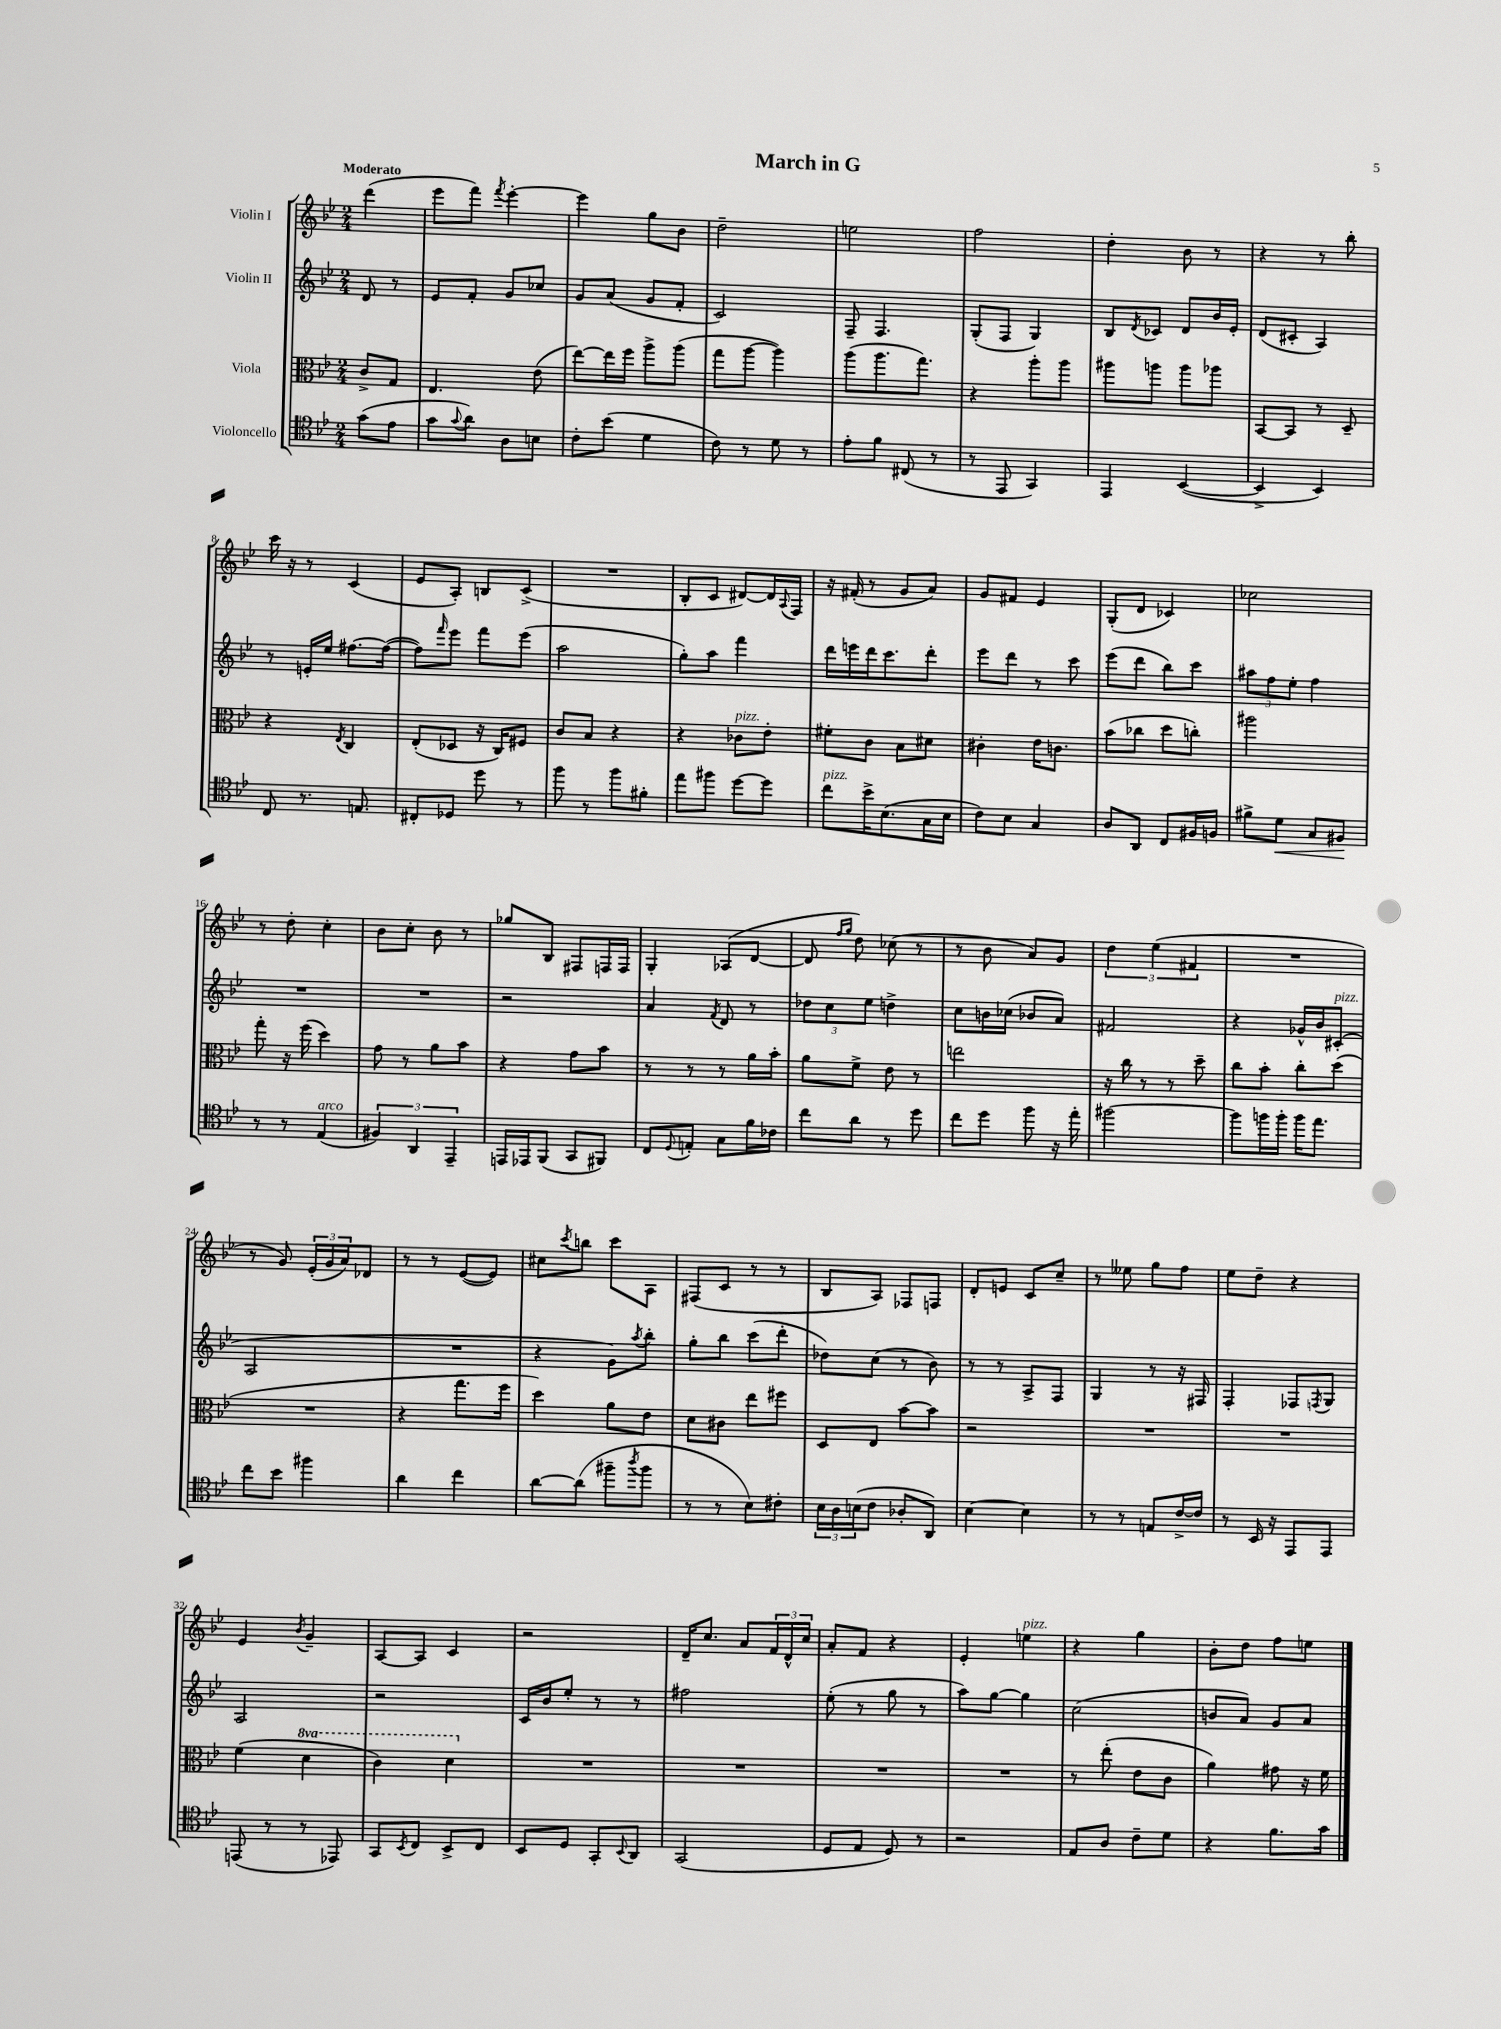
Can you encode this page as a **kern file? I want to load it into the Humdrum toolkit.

**kern	**dynam	**kern	**kern	**kern
*part4	*part4	*part3	*part2	*part1
*staff4	*staff4	*staff3	*staff2	*staff1
*I"Violoncello	*	*I"Viola	*I"Violin II	*I"Violin I
*clefC4	*	*clefC3	*clefG2	*clefG2
*k[b-e-]	*	*k[b-e-]	*k[b-e-]	*k[b-e-]
*M2/4	*	*M2/4	*M2/4	*M2/4
=	=	=	=	=
!	!	!	!	!LO:TX:a:B:t=Moderato
(8g\L	.	8c^/L	8d/	(4ddd\
8e-\J	.	8G/J	8r	.
=1	=1	=1	=1	=1
8g\L	.	4.E-/	8e-/L	8eee-\L
8qqg/	.	.	.	.
8a\J)	.	.	8f'/J	8fff\J)
.	.	.	.	8qfff/
8A\L	.	.	8g/L	[4eee-'\
8Bn\J	.	(8e-\	8cc-X/J	.
=2	=2	=2	=2	=2
8c'\L	.	[8ee-\L)	8g/L	4eee-\]
(8b-\J	.	16ee-\L]	(8a/J	.
.	.	16ff\JJ	.	.
4d\	.	8aa^\L	8g/L	8gg\L
.	.	(8aa\J	8f'/J	8b-\J
=3	=3	=3	=3	=3
8c\)	.	8gg\L	2c/)	2dd~\
8r	.	[8aa\J	.	.
8d\	.	4aa\])	.	.
8r	.	.	.	.
=4	=4	=4	=4	=4
8e-'\L	.	(8aa\L	8F~/	2een\
8f\J	.	8.aa\	4.F/	.
(8C#X/	.	.	.	.
.	.	8.gg\J)	.	.
8r	.	.	.	.
=5	=5	=5	=5	=5
8r	.	4r	(8G'/L	2ff\
8EE-/	.	.	8F/J	.
4GG/)	.	8aa'\L	4G/)	.
.	.	8aa\J	.	.
=6	=6	=6	=6	=6
4EE-/	.	8aa#X\L	8B-/L	4dd'\
.	.	.	8qd/	.
.	.	8aan\J	8c-X/J	.
([4BB-/	.	8aa\L	8d/L	8b-\
.	.	8aa-X\J	16b-/L	8r
.	.	.	16e-'/JJ	.
=7	=7	=7	=7	=7
4BB-^/]	.	[8BB-/L	(8d/L	4r
.	.	8BB-/J]	8c#X'/J	.
4BB-/)	.	8r	4A/)	8r
.	.	8D~/	.	8bb-'\
!!LO:LB:g=z
=8	=8	=8	=8	=8
8C/	.	4r	8r	16ccc\
.	.	.	.	16r
8.r	.	.	16en'/LL	8r
.	.	.	16ee-/JJ	.
.	.	8qE-/	.	.
.	.	4C/	[8.ff#X\L	(4c/
8.En/	.	.	.	.
.	.	.	(16ff#\Jk_	.
=9	=9	=9	=9	=9
8C#X'/L	.	(8E-'/L	8ff#\L])	8e-/L
.	.	.	16qqfff/	.
8D-X/J	.	8D-X/J	8eee-\J	8A'/J)
8dd\	.	16r	8fff\L	8Bn/L
.	.	16C/KL)	.	.
8r	.	8F#X/J	(8eee-\J	(8c^/J
=10	=10	=10	=10	=10
8ff\	.	8c/L	2aa\	2r
8r	.	8B-/J	.	.
8ff\L	.	4r	.	.
8f#X'\J	.	.	.	.
=11	=11	=11	=11	=11
8ee-\L	.	4r	8gg'\L)	8B-'/L
8ff#X\J	.	.	8aa\J	8c/J
!	!	!LO:TX:a:i:t=pizz.	!	!
[8dd\L	.	8c-X\L	4fff\	[8d#X/L)
8dd\J]	.	8e-'\J	.	16d#/L]
.	.	.	.	8qqA/
.	.	.	.	16F/JJ
=12	=12	=12	=12	=12
!LO:TX:a:i:t=pizz.	!	!	!	!
8cc\L	.	8f#X'\L	16ddd\LL	16r
.	.	.	16eeen\	(16f#X'/
16b-^\K	.	8c\J	16ddd\J	8r
(8.B-\	.	.	8.ccc\	.
.	.	8B-\L	.	8g/L
16G\L	.	8d#X\J	8ddd'\J	8a/J)
16B-\JJ	.	.	.	.
=13	=13	=13	=13	=13
8c\L)	.	4c#X'\	8eee-\L	8g/L
8B-\J	.	.	8ddd\J	8f#X/J
4G/	.	16e-\KL	8r	4e-/
.	.	8.cn\J	.	.
.	.	.	8ccc\	.
=14	=14	=14	=14	=14
8A/L	.	(8b-\L	(8eee-\L	(8G'/L
8AA/J	.	8cc-X\J	8ddd\J	8d/J
8C/L	.	8dd\L	8bb-\L)	4c-X/)
16F#X/L	.	8ccn'\J)	8ccc\J	.
16Fn/JJ	.	.	.	.
=15	=15	=15	=15	=15
8f#X^\L	.	2aa#X\	12aa#X\L	2cc-X\
.	.	.	12ff\	.
!	!LO:HP:b	!	!	!
8d\J	<	.	.	.
.	.	.	12ee-'\J	.
8G/L	.	.	4ff\	.
8F#X/J	.	.	.	.
.	[	.	.	.
!!LO:LB:g=z
=16	=16	=16	=16	=16
8r	.	8gg'\	2r	8r
8r	.	16r	.	8dd'\
.	.	(16ff\	.	.
!LO:TX:a:i:t=arco	!	!	!	!
(4E-/	.	4dd\)	.	4cc'\
=17	=17	=17	=17	=17
6F#X/)	.	8g\	2r	8b-\L
.	.	8r	.	8cc'\J
6AA/	.	.	.	.
.	.	8a\L	.	8b-\
6EE-~/	.	.	.	.
.	.	8b-\J	.	8r
=18	=18	=18	=18	=18
16EEn/LL	.	4r	2r	8gg-X/L
16EE-X/J	.	.	.	.
(8FF/J	.	.	.	8B-/J
8GG/L	.	8g\L	.	8F#X/L
8FF#X/J)	.	8b-\J	.	16Fn/L
.	.	.	.	16F/JJ
=19	=19	=19	=19	=19
8C/L	.	8r	4a/	4G'/
8qqD/	.	.	.	.
8En'/J	.	8r	.	.
.	.	.	8qf/	.
8G\L	.	8r	8d/	(8A-X/L
16f\L	.	16a\LL	8r	[8d/J
16c-X\JJ	.	16b-'\JJ	.	.
=20	=20	=20	=20	=20
8cc\L	.	8a\L	12dd-X\L	8d/]
.	.	.	12cc\	.
.	.	.	.	16qqff/LL
.	.	.	.	16qqgg/JJ
8a\J	.	8f^\J	.	8dd\)
.	.	.	12ee-\J	.
8r	.	8e-\	4ddn^\	(8cc-X\
8dd\	.	8r	.	8r
=21	=21	=21	=21	=21
8cc\L	.	2een\	8cc\L	8r
8dd\J	.	.	16bn\L	8b-\
.	.	.	(16cc-X\JJ	.
8ff\	.	.	8b-X/L	8a/L)
16r	.	.	8a/J)	8g/J
16ee-'\	.	.	.	.
=22	=22	=22	=22	=22
[2ff#X\	.	16r	2f#X/	6dd\
.	.	16cc\	.	.
.	.	8r	.	.
.	.	.	.	(6ee-\
.	.	8r	.	.
.	.	.	.	6f#X/
.	.	8dd~\	.	.
=23	=23	=23	=23	=23
8ff#\L]	.	8cc\L	4r	2r
16ffn\L	.	8b-'\J	.	.
16ff'\JJ	.	.	.	.
16ff\KL	.	8cc'\L	16g-X^^/LL	.
8.ee-\J	.	.	16b-/J	.
!	!	!	!LO:TX:a:i:t=pizz.	!
.	.	(8dd\J	(8c#X'/J	.
!!LO:LB:g=z
=24	=24	=24	=24	=24
8cc\L	.	2r	2A/	8r
8b-\J	.	.	.	8g/)
4ff#X\	.	.	.	(24e-'/LL
.	.	.	.	24g/
.	.	.	.	24a/J)
.	.	.	.	8d-X/J
=25	=25	=25	=25	=25
4a\	.	4r	2r	8r
.	.	.	.	8r
4cc\	.	8.gg\L	.	([8e-/L
.	.	.	.	8e-/J])
.	.	16ff\Jk	.	.
=26	=26	=26	=26	=26
[8a\L	.	4dd\)	4r	8cc#X\L
.	.	.	.	8qccc/
(8a\J]	.	.	.	8bbn\J
8ff#X~\L	.	8a\L	8g\L)	8ccc\L
8qaa/	.	.	8qaa/	.
8ff#\J	.	8e-\J	8bb-'\J	8A\J
=27	=27	=27	=27	=27
8r	.	8d\L	8gg'\L	(8F#X/L
8r	.	8c#X\J	8bb-\J	8c/J
8B-\L)	.	8ee-\L	(8ccc\L	8r
8c#X'\J	.	8ff#X\J	8ddd'\J	8r
=28	=28	=28	=28	=28
24B-\LL	.	8D/L	8dd-X\L)	8B-/L
24A\	.	.	.	.
(24Bn\J	.	.	.	.
8c\J	.	8E-/J	(8cc\J	8A/J)
8A-X'/L	.	[8b-\L	8r	8F-X/L
8AA/J)	.	8b-\J]	8b-\)	8Fn/J
=29	=29	=29	=29	=29
[4B-\	.	2r	8r	8d'/L
.	.	.	8r	8en/J
4B-\]	.	.	8A^/L	8c/L
.	.	.	8F/J	8cc~/J
=30	=30	=30	=30	=30
8r	.	2r	4G/	8r
8r	.	.	.	8ee--X\
8En/L	.	.	8r	8gg\L
[16c^/L	.	.	16r	8ff\J
16c/JJ]	.	.	16F#X/	.
=31	=31	=31	=31	=31
8r	.	2r	4F'/	8ee-\L
16BB-/	.	.	.	8dd~\J
16r	.	.	.	.
8EE-/L	.	.	8F-X/L	4r
.	.	.	8qFn/	.
8EE-/J	.	.	8G/J	.
!!LO:LB:g=z
=32	=32	=32	=32	=32
(8EEn/	.	(4f\	2A/	4e-/
8r	.	.	.	.
.	.	.	.	8qb-/
*	*	*8va	*	*
8r	.	4dd\	.	4g~/
8EE-X/)	.	.	.	.
=33	=33	=33	=33	=33
8GG/L	.	4cc\)	2r	[8A/L
8qBB-/	.	.	.	.
8C/J	.	.	.	8A/J]
8BB-^/L	.	4dd\	.	4c/
8C/J	.	.	.	.
=34	=34	=34	=34	=34
*	*	*X8va	*	*
8BB-/L	.	2r	16c/LL	2r
.	.	.	16b-/J	.
8D/J	.	.	8ee-'/J	.
8GG'/L	.	.	8r	.
8qqBB-/	.	.	.	.
8AA/J	.	.	8r	.
=35	=35	=35	=35	=35
(2GG/	.	2r	2ff#X\	16d~/KL
.	.	.	.	8.cc/J
.	.	.	.	8a/L
.	.	.	.	24f/L
.	.	.	.	24d^^/
.	.	.	.	24cc/JJ
=36	=36	=36	=36	=36
8D/L	.	2r	(8ee-'\	8a'/L
8E-/J	.	.	8r	8f/J
8D/)	.	.	8gg\	4r
8r	.	.	8r	.
=37	=37	=37	=37	=37
2r	.	2r	8aa\L)	4e-'/
.	.	.	[8gg\J	.
!	!	!	!	!LO:TX:a:i:t=pizz.
.	.	.	4gg\]	4een\
=38	=38	=38	=38	=38
8E-/L	.	8r	(2cc\	4r
8A/J	.	(8ee-'\	.	.
8c~\L	.	8e-\L	.	4gg\
8d\J	.	8c\J	.	.
=39	=39	=39	=39	=39
4r	.	4a\)	8bn/L	8b-'\L
.	.	.	8a/J)	8dd\J
8.f\L	.	8g#X\	8g/L	8ff\L
.	.	16r	8a/J	8een\J
16g\Jk	.	16f\	.	.
==	==	==	==	==
*-	*-	*-	*-	*-
